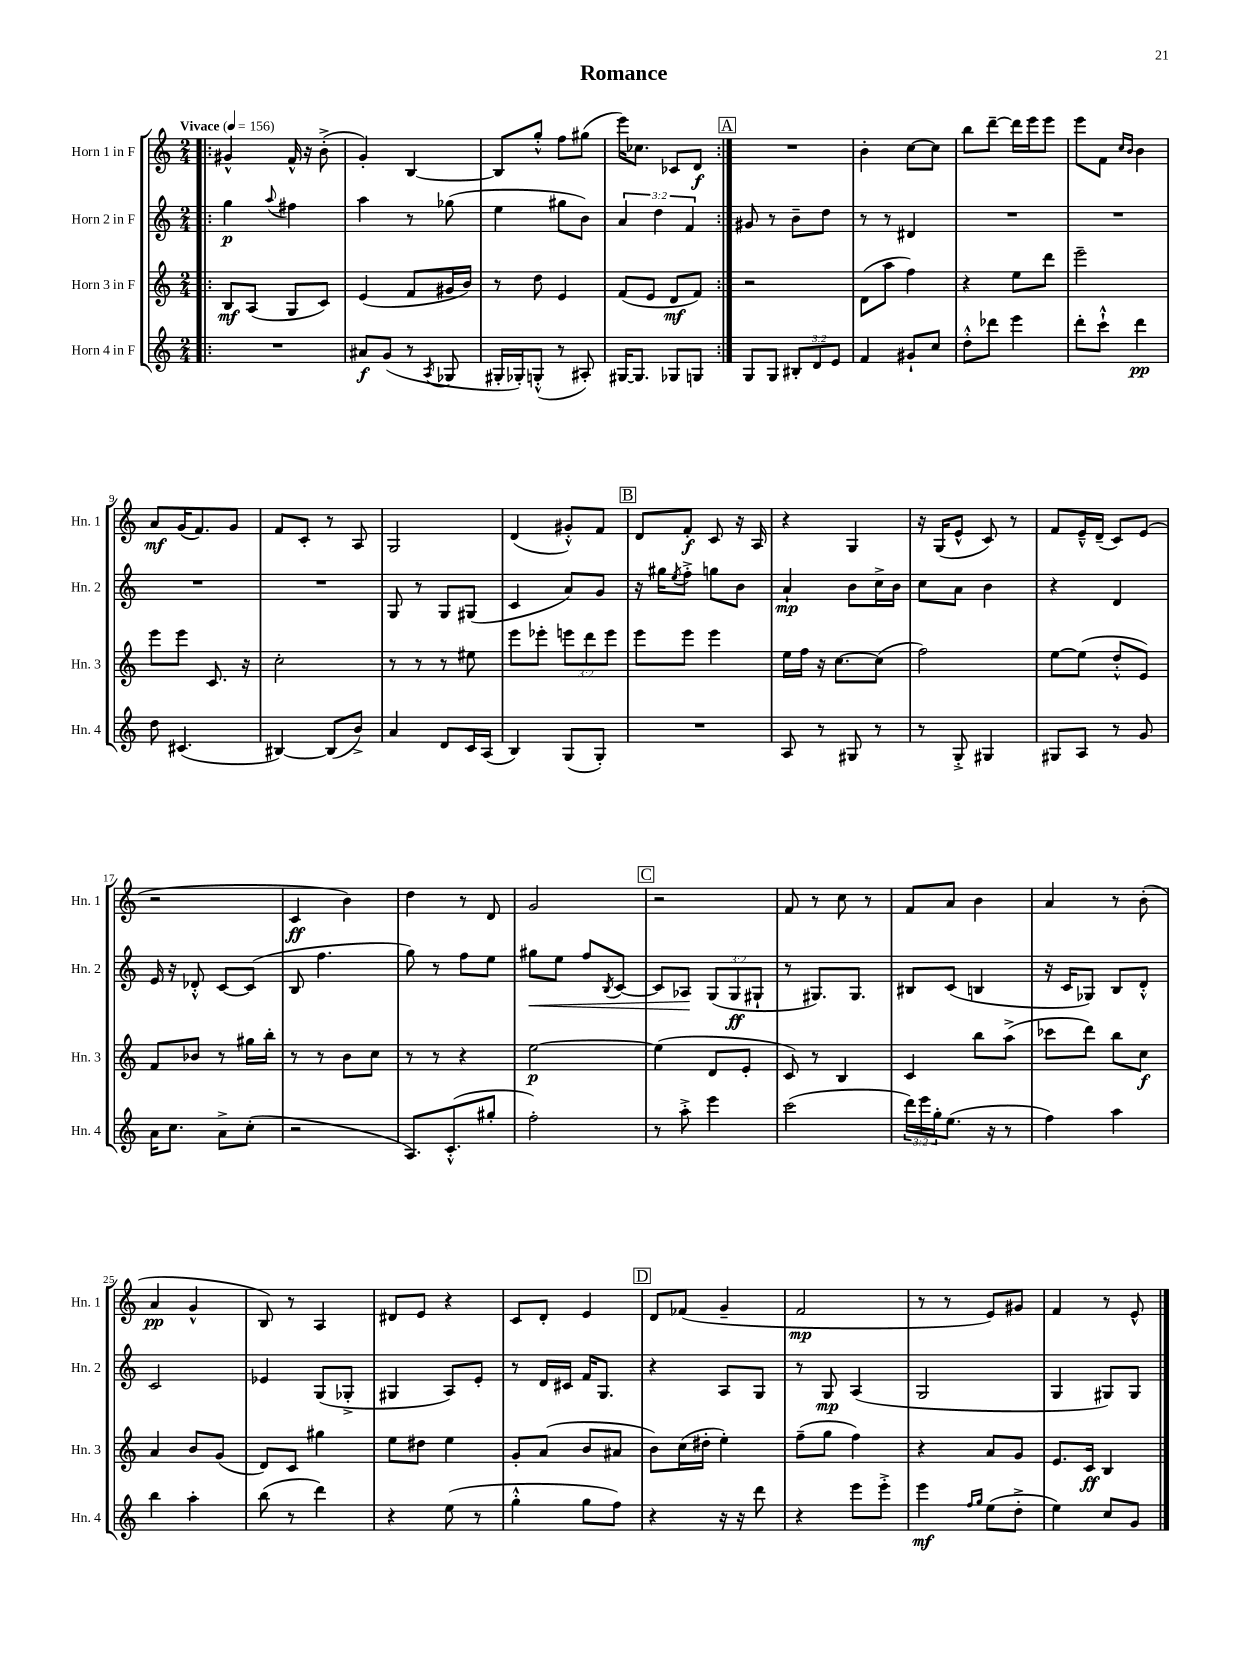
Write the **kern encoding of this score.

**kern	**dynam	**kern	**dynam	**kern	**dynam	**kern	**dynam
*part4	*part4	*part3	*part3	*part2	*part2	*part1	*part1
*staff4	*staff4	*staff3	*staff3	*staff2	*staff2	*staff1	*staff1
*I"Horn 4 in F	*	*I"Horn 3 in F	*	*I"Horn 2 in F	*	*I"Horn 1 in F	*
*I'Hn. 4	*	*I'Hn. 3	*	*I'Hn. 2	*	*I'Hn. 1	*
*clefG2	*	*clefG2	*	*clefG2	*	*clefG2	*
*k[]	*	*k[]	*	*k[]	*	*k[]	*
*M2/4	*	*M2/4	*	*M2/4	*	*M2/4	*
*MM156	*	*MM156	*	*MM156	*	*MM156	*
=1!|:	=1!|:	=1!|:	=1!|:	=1!|:	=1!|:	=1!|:	=1!|:
!	!	!	!	!	!	!LO:TX:a:B:t=Vivace	!
2r	.	8B/L	mf	4gg\	p	4g#X^^/	.
.	.	(8A/J	.	.	.	.	.
.	.	.	.	8qqaa/	.	.	.
.	.	8G/L	.	4ff#X\	.	16f^^/	.
.	.	.	.	.	.	16r	.
.	.	8c/J)	.	.	.	(8b'^\	.
=2	=2	=2	=2	=2	=2	=2	=2
8a#X/L	f	(4e/	.	4aa\	.	4g'/)	.
(8g/J	.	.	.	.	.	.	.
8r	.	8f/L	.	8r	.	[4B/	.
8qA/	.	.	.	.	.	.	.
8G-X/	.	16g#X/L	.	(8gg-X\	.	.	.
.	.	16b/JJ)	.	.	.	.	.
=3	=3	=3	=3	=3	=3	=3	=3
16G#X'/LL	.	8r	.	4ee\	.	8B/L]	.
16G-X'/J)	.	.	.	.	.	.	.
(8Gn'^^/J	.	8dd\	.	.	.	8gg'^^/J	.
8r	.	4e/	.	8gg#X\L	.	8ff\L	.
8A#X'/)	.	.	.	8b\J)	.	(8gg#X\J	.
=4	=4	=4	=4	=4	=4	=4	=4
[16G#X/KL	.	(8f/L	.	6a/	.	16eee\KL)	.
8.G#/J]	.	.	.	.	.	8.cc-X\J	.
.	.	8e/J	.	.	.	.	.
.	.	.	.	6dd\	.	.	.
8G-X/L	.	8d/L	mf	.	.	8c-X/L	.
.	.	.	.	6f/	.	.	.
8Gn/J	.	8f/J)	.	.	.	8d/J	f
!!LO:REH:place=s1:t=A
=5:|!	=5:|!	=5:|!	=5:|!	=5:|!	=5:|!	=5:|!	=5:|!
8G/L	.	2r	.	8g#X/	.	2r	.
8G/J	.	.	.	8r	.	.	.
12B#X'/L	.	.	.	8b~\L	.	.	.
12d/	.	.	.	.	.	.	.
.	.	.	.	8dd\J	.	.	.
12e/J	.	.	.	.	.	.	.
=6	=6	=6	=6	=6	=6	=6	=6
4f/	.	(8d\L	.	8r	.	4b'\	.
.	.	8aa\J	.	8r	.	.	.
8g#X`/L	.	4ff\)	.	4d#X/	.	[8cc\L	.
8cc/J	.	.	.	.	.	8cc\J]	.
=7	=7	=7	=7	=7	=7	=7	=7
8dd'^^\L	.	4r	.	2r	.	8bb\L	.
8ddd-X\J	.	.	.	.	.	[8ddd~\J	.
4eee\	.	8ee\L	.	.	.	16ddd\LL]	.
.	.	.	.	.	.	16eee\J	.
.	.	8ddd\J	.	.	.	8eee\J	.
=8	=8	=8	=8	=8	=8	=8	=8
8ddd'\L	.	2eee~\	.	2r	.	8eee\L	.
8ccc`^^\J	.	.	.	.	.	8f\J	.
.	.	.	.	.	.	16qqcc/LL	.
.	.	.	.	.	.	16qqb/JJ	.
4ddd\	pp	.	.	.	.	4b\	.
!!LO:LB:g=z
=9	=9	=9	=9	=9	=9	=9	=9
8dd\	.	8eee\L	.	2r	.	8a/L	mf
(4.c#X/	.	8eee\J	.	.	.	(16g/K	.
.	.	.	.	.	.	8.f/)	.
.	.	8.c/	.	.	.	.	.
.	.	.	.	.	.	8g/J	.
.	.	16r	.	.	.	.	.
=10	=10	=10	=10	=10	=10	=10	=10
[4B#X/)	.	2cc'\	.	2r	.	8f/L	.
.	.	.	.	.	.	8c'/J	.
(8B#/L]	.	.	.	.	.	8r	.
8b^/J)	.	.	.	.	.	8A/	.
=11	=11	=11	=11	=11	=11	=11	=11
4a/	.	8r	.	8G/	.	2G/	.
.	.	8r	.	8r	.	.	.
8d/L	.	8r	.	8G/L	.	.	.
16c/L	.	8ee#X\	.	(8G#X/J	.	.	.
(16A/JJ	.	.	.	.	.	.	.
=12	=12	=12	=12	=12	=12	=12	=12
4B/)	.	8eee\L	.	4c/	.	(4d/	.
.	.	8eee-X'\J	.	.	.	.	.
(8G/L	.	12eeen\L	.	8a/L)	.	8g#X'^^/L)	.
.	.	12ddd\	.	.	.	.	.
8G'/J)	.	.	.	8g/J	.	8f/J	.
.	.	12eee\J	.	.	.	.	.
!!LO:REH:place=s1:t=B
=13	=13	=13	=13	=13	=13	=13	=13
2r	.	8eee\L	.	16r	.	8d/L	.
.	.	.	.	16gg#X\KL	.	.	.
.	.	.	.	8qee/	.	.	.
.	.	8eee\J	.	8ff'^\J	.	8f'/J	f
.	.	4eee\	.	8ggn\L	.	8c/	.
.	.	.	.	8b\J	.	16r	.
.	.	.	.	.	.	16A/	.
=14	=14	=14	=14	=14	=14	=14	=14
8A/	.	16ee\LL	.	4a`/	mp	4r	.
.	.	16ff\JJ	.	.	.	.	.
8r	.	16r	.	.	.	.	.
.	.	[8.cc\L	.	.	.	.	.
8G#X/	.	.	.	8b\L	.	4G/	.
8r	.	(8cc\J]	.	16cc^\L	.	.	.
.	.	.	.	16b\JJ	.	.	.
=15	=15	=15	=15	=15	=15	=15	=15
8r	.	2ff\)	.	8cc\L	.	16r	.
.	.	.	.	.	.	(16G/KL	.
8G'^/	.	.	.	8a\J	.	8e^^/J	.
4G#X/	.	.	.	4b\	.	8c/)	.
.	.	.	.	.	.	8r	.
=16	=16	=16	=16	=16	=16	=16	=16
8G#X/L	.	[8ee\L	.	4r	.	8f/L	.
8A/J	.	(8ee\J]	.	.	.	16e~^^/L	.
.	.	.	.	.	.	(16d~/JJ	.
8r	.	8dd'^^/L	.	4d/	.	8c/L)	.
8g/	.	8e/J)	.	.	.	(8e/J	.
!!LO:LB:g=z
=17	=17	=17	=17	=17	=17	=17	=17
16a\KL	.	8f/L	.	16e/	.	2r	.
8.cc\J	.	.	.	16r	.	.	.
.	.	8b-X/J	.	8d-X'^^/	.	.	.
8a^\L	.	8r	.	[8c/L	.	.	.
(8cc'\J	.	16gg#X\LL	.	(8c/J]	.	.	.
.	.	16bb'\JJ	.	.	.	.	.
=18	=18	=18	=18	=18	=18	=18	=18
2r	.	8r	.	8B/	.	4c/	ff
.	.	8r	.	4.ff\	.	.	.
.	.	8b\L	.	.	.	4b\)	.
.	.	8cc\J	.	.	.	.	.
=19	=19	=19	=19	=19	=19	=19	=19
8.A/L)	.	8r	.	8gg\)	.	4dd\	.
.	.	8r	.	8r	.	.	.
(8.c'^^/	.	.	.	.	.	.	.
.	.	4r	.	8ff\L	.	8r	.
8gg#X'/J	.	.	.	8ee\J	.	8d/	.
=20	=20	=20	=20	=20	=20	=20	=20
!	!	!	!	!	!LO:HP:b	!	!
2ff'\)	.	[2ee\	p	8gg#X\L	<	2g/	.
.	.	.	.	8ee\J	.	.	.
.	.	.	.	8ff/L	.	.	.
.	.	.	.	8qB/	.	.	.
.	.	.	.	[8c/J	.	.	.
!!LO:REH:place=s1:t=C
=21	=21	=21	=21	=21	=21	=21	=21
8r	.	(4ee\]	.	8c/L]	.	2r	.
8aa'^\	.	.	.	8A-X/J	.	.	.
4eee\	.	8d/L	.	(12G/L	[	.	.
.	.	.	.	12G/	ff	.	.
.	.	8e'/J	.	.	.	.	.
.	.	.	.	12G#X`/J	.	.	.
=22	=22	=22	=22	=22	=22	=22	=22
(2ccc\	.	8c/)	.	8r	.	8f/	.
.	.	8r	.	8.G#X/L)	.	8r	.
.	.	4B/	.	.	.	8cc\	.
.	.	.	.	8.G#/J	.	.	.
.	.	.	.	.	.	8r	.
=23	=23	=23	=23	=23	=23	=23	=23
24ddd\LL)	.	4c/	.	8B#X/L	.	8f/L	.
24eee\	.	.	.	.	.	.	.
24gg'\J	.	.	.	.	.	.	.
(8.ee\J	.	.	.	(8c/J	.	8a/J	.
.	.	8bb\L	.	4Bn/	.	4b\	.
16r	.	.	.	.	.	.	.
8r	.	(8aa^\J	.	.	.	.	.
=24	=24	=24	=24	=24	=24	=24	=24
4ff\)	.	8ccc-X\L	.	16r	.	4a/	.
.	.	.	.	16c/KL	.	.	.
.	.	8ddd\J)	.	8G-X/J)	.	.	.
4aa\	.	8bb\L	.	8B/L	.	8r	.
.	.	8cc\J	f	8d'^^/J	.	(8b'\	.
!!LO:LB:g=z
=25	=25	=25	=25	=25	=25	=25	=25
4bb\	.	4a/	.	2c/	.	4a/	pp
4aa'\	.	8b/L	.	.	.	4g^^/	.
.	.	(8g/J	.	.	.	.	.
=26	=26	=26	=26	=26	=26	=26	=26
(8bb\	.	8d/L)	.	4e-X/	.	8B/)	.
8r	.	8c/J	.	.	.	8r	.
4ddd\)	.	4gg#X\	.	(8G/L	.	4A/	.
.	.	.	.	8G-X'^/J	.	.	.
=27	=27	=27	=27	=27	=27	=27	=27
4r	.	8ee\L	.	4G#X/	.	8d#X/L	.
.	.	8dd#X\J	.	.	.	8e/J	.
(8ee\	.	4ee\	.	8A/L)	.	4r	.
8r	.	.	.	8e'/J	.	.	.
=28	=28	=28	=28	=28	=28	=28	=28
4gg'^^\	.	8g'/L	.	8r	.	8c/L	.
.	.	(8a/J	.	16d/LL	.	8d'/J	.
.	.	.	.	16c#X/JJ	.	.	.
8gg\L	.	8b/L	.	16f/KL	.	4e/	.
.	.	.	.	8.G/J	.	.	.
8ff\J)	.	8a#X/J	.	.	.	.	.
!!LO:REH:place=s1:t=D
=29	=29	=29	=29	=29	=29	=29	=29
4r	.	8b\L)	.	4r	.	8d/L	.
.	.	(16cc\L	.	.	.	(8f-X/J	.
.	.	16dd#X'\JJ	.	.	.	.	.
16r	.	4ee'\)	.	8A/L	.	4g~/	.
16r	.	.	.	.	.	.	.
8ddd\	.	.	.	8G/J	.	.	.
=30	=30	=30	=30	=30	=30	=30	=30
4r	.	(8ff~\L	.	8r	.	2f/	mp
.	.	8gg\J	.	8G/	mp	.	.
8eee\L	.	4ff\)	.	(4A/	.	.	.
8eee'^\J	.	.	.	.	.	.	.
=31	=31	=31	=31	=31	=31	=31	=31
4eee\	mf	4r	.	2G/	.	8r	.
.	.	.	.	.	.	8r	.
16qqff/LL	.	.	.	.	.	.	.
16qqgg/JJ	.	.	.	.	.	.	.
(8ee\L	.	8a/L	.	.	.	8e/L)	.
8dd'^\J	.	8g/J	.	.	.	8g#X/J	.
=32	=32	=32	=32	=32	=32	=32	=32
4ee\)	.	8.e/L	.	4G/	.	4f/	.
.	.	16c/Jk	ff	.	.	.	.
8cc/L	.	4B/	.	8G#X/L)	.	8r	.
8g/J	.	.	.	8G#/J	.	8e^^/	.
==	==	==	==	==	==	==	==
*-	*-	*-	*-	*-	*-	*-	*-
